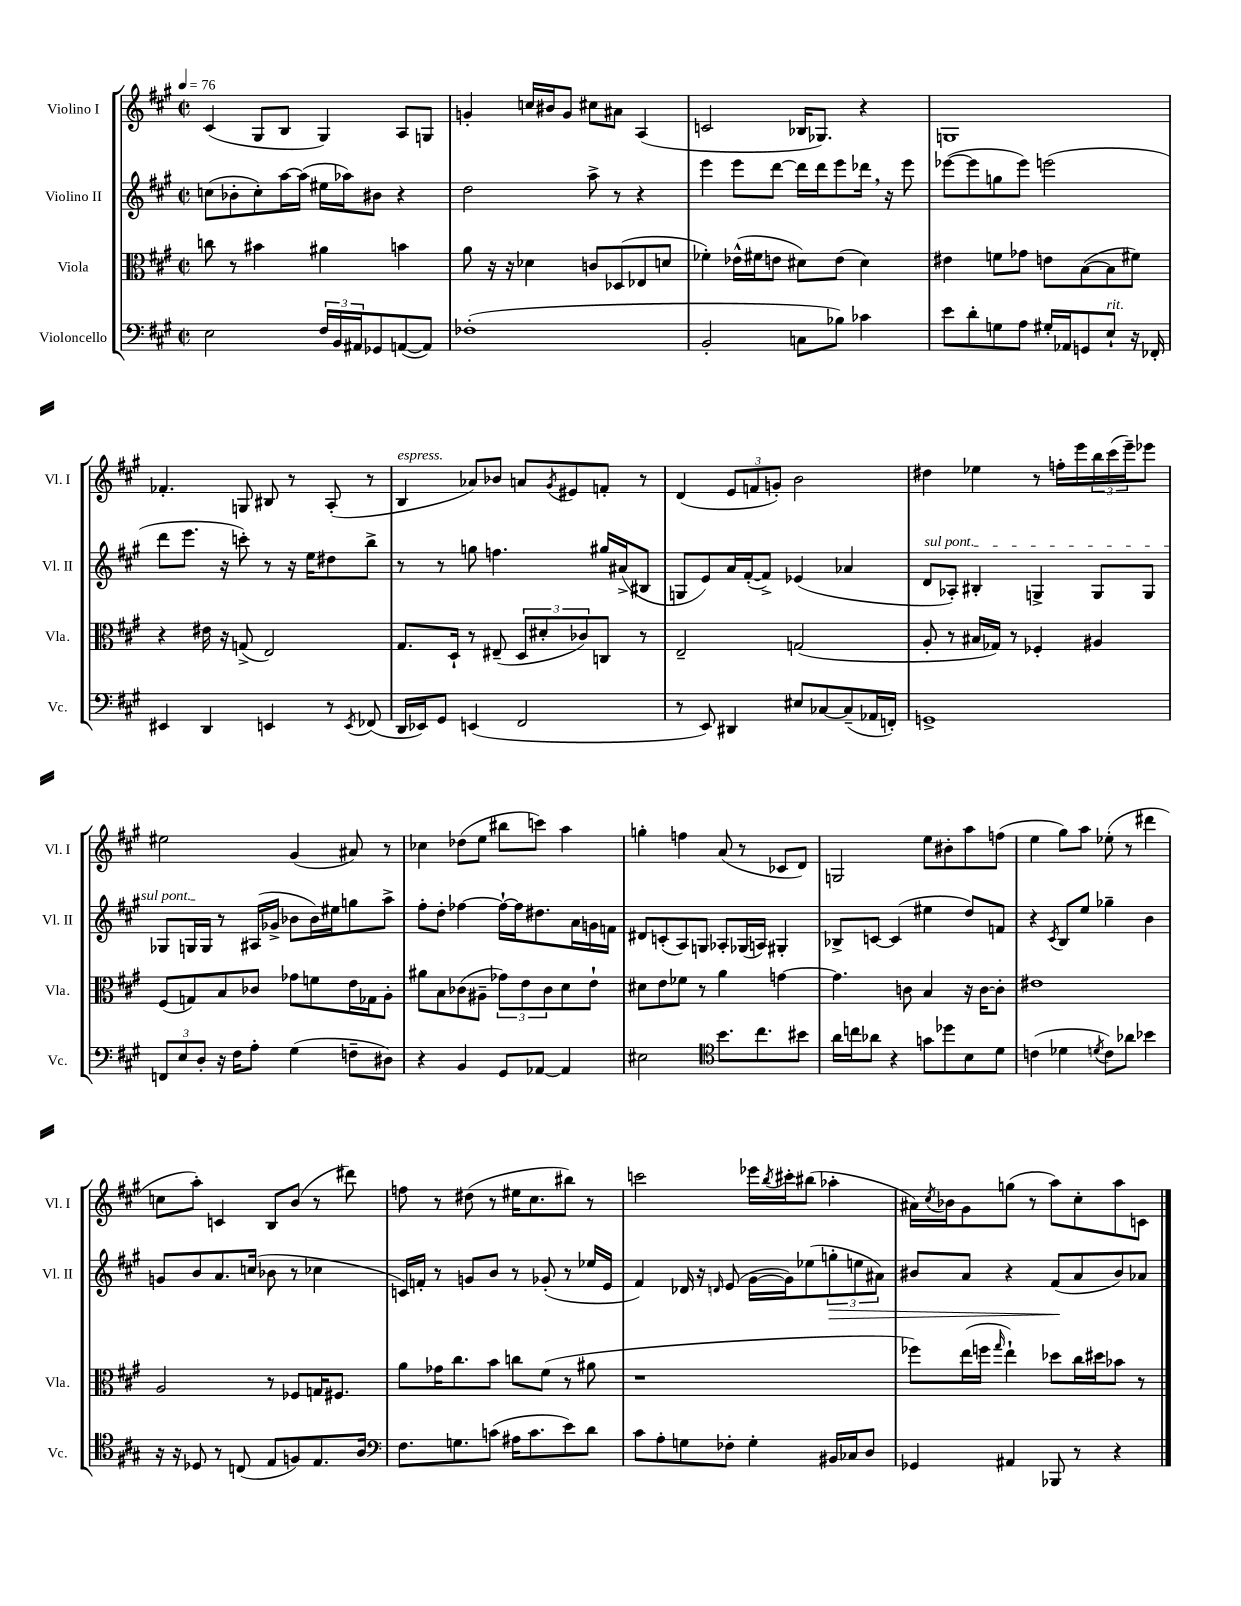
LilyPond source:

<<
\new StaffGroup <<
\new Staff = "s0" \with { instrumentName = "Violino I" shortInstrumentName = "Vl. I" } {
    \clef treble \key a \major \defaultTimeSignature \time 2/2 \tempo 4 = 76
    cis'4( gis8 b8 gis4) a8 g8 |
    g'4-. c''16 bis'16 g'8 cis''8 ais'8 a4( |
    c'2 bes16 ges8.) r4 |
    g1 |
    fes'4.-. g8 bis8 r8 a8-.( r8 |
    b4^\markup { \italic "espress." } aes'8) bes'8 a'8 \acciaccatura { gis'8 } eis'8 f'8-. r8 |
    d'4( \tuplet 3/2 { e'8 f'8 g'8-.) } b'2 |
    dis''4 ees''4 r8 f''16-. e'''16 \tuplet 3/2 { b''16 cis'''16( e'''16--) } ees'''8 |
    eis''2 gis'4( ais'8) r8 |
    ces''4 des''8( e''8 bis''8 c'''8) a''4 |
    g''4-. f''4 a'8( r8 ces'8 d'8) |
    g2 e''8 bis'8-. a''8 f''8( |
    e''4 gis''8) a''8 ees''8-.( r8 dis'''4 |
    c''8 a''8-.) c'4 b8 b'8( r8 dis'''8) |
    f''8 r8 dis''8( r8 eis''16 cis''8. bis''8) r8 |
    c'''2 ees'''16 \acciaccatura { b''8 } cis'''16-. bis''8( aes''4-. |
    ais'16) \acciaccatura { cis''8 } bes'16 gis'8 g''8( r8 a''8) cis''8-. a''8 c'8 \bar "|." |
}
\new Staff = "s1" \with { instrumentName = "Violino II" shortInstrumentName = "Vl. II" } {
    \clef treble \key a \major \defaultTimeSignature \time 2/2
    c''8( bes'8-. c''8-.) a''16~ a''16( eis''16 aes''16) bis'8 r4 |
    d''2 a''8-> r8 r4 |
    e'''4 e'''8 d'''8~ d'''16 d'''16 e'''8 des'''16 \breathe r16 e'''8 |
    ees'''8~( ees'''8 g''8 ees'''8) e'''2( |
    d'''8 e'''8. r16 c'''8-.) r8 r16 e''16 dis''8 b''8-> |
    r8 r8 g''8 f''4. gis''16 ais'16->( bis8 |
    g8 e'8) a'16 fis'16~-.( fis'8->) ees'4( aes'4 |
    \once \override TextSpanner.bound-details.left.text = \markup { \italic "sul pont." } d'8\startTextSpan aes8-.) bis4-. g4-> g8 g8 |
    ges8 g16 g16\stopTextSpan r8 ais16( ges'16-> bes'8 bes'16) eis''16 g''8 a''8-> |
    fis''8-. d''8-. fes''4~ fes''16~-! fes''16 dis''8. a'16 g'16 f'16 |
    dis'8 c'8-.( a8) g8 aes8-. ges16( a16) gis4-. |
    bes8-> c'8~ c'4( eis''4 d''8) f'8 |
    r4 \acciaccatura { cis'8 } b8 e''8 ges''4-- b'4 |
    g'8 b'8 a'8. c''16( bes'8 r8 ces''4 |
    c'16) f'16-. r8 g'8 b'8 r8 ges'8-.( r8 ees''16 e'16 |
    fis'4) des'16 r16 \grace { d'16 } e'8( gis'16~ gis'16) ees''8( \tuplet 3/2 { g''8-.\> e''8 ais'8) } |
    bis'8 a'8 r4 fis'8\!( a'8 bis'8) aes'8 \bar "|." |
}
\new Staff = "s2" \with { instrumentName = "Viola" shortInstrumentName = "Vla." } {
    \clef alto \key a \major \defaultTimeSignature \time 2/2
    c''8 r8 bis'4 ais'4 b'4 |
    a'8 r16 r16 des'4 c'8 des8( ees8 d'8 |
    fes'4-.) ees'16-^( fis'16 e'8 dis'8) e'8( dis'4) |
    eis'4 f'8 ges'8 e'8 b8~( b8 fis'8) |
    r4 eis'16 r16 g8->( e2) |
    gis8. d16-! r8 eis8--( \tuplet 3/2 { d8 dis'8-. ces'8) } c8 r8 |
    e2-- g2( |
    a8-. r8 bis16 ges16) r8 fes4-. ais4 |
    fis8( g8) b8 ces'8 ges'8 f'8 e'16 ges16 a8-. |
    ais'8 b8 ces'8( ais8-- \tuplet 3/2 { ges'8) e'8 ces'8 } d'8 e'8-! |
    dis'8 e'8 fes'8 r8 a'4 g'4~ |
    g'4. c'8 b4 r16 c'16~ c'8-. |
    eis'1 |
    a2 r8 fes8 g16 fis8. |
    a'8 ges'16 cis''8. b'8 c''8 fis'8( r8 ais'8 |
    r1 |
    fes''8) e''16( f''16 \grace { gis''16 } e''4-!) des''8 cis''16 dis''16 bes'8 r8 \bar "|." |
}
\new Staff = "s3" \with { instrumentName = "Violoncello" shortInstrumentName = "Vc." } {
    \clef bass \key a \major \defaultTimeSignature \time 2/2
    e2 \tuplet 3/2 { fis16 b,16 ais,16 } ges,8 a,8~( a,8) |
    fes1-.( |
    b,2-. c8 bes8) ces'4 |
    e'8 d'8-. g8 a8 gis16-. aes,16 g,8 e8-!^\markup { \italic "rit." } r16 fes,16-. |
    eis,4 d,4 e,4 r8 \acciaccatura { e,8 } fes,8( |
    d,16 ees,16) gis,8 e,4( fis,2 |
    r8 e,8) dis,4 eis8 ces8~ ces8--( aes,16 f,16-.) |
    g,1-> |
    \tuplet 3/2 { f,8 e8 d8-. } r16 fis16 a8-. gis4( f8-- dis8) |
    r4 b,4 gis,8 aes,8~ aes,4 |
    eis2 \clef tenor b'8. cis''8. bis'8 |
    a'16 c''16 aes'8 r4 g'8 des''8 b8 d'8 |
    c'4( des'4 \acciaccatura { d'8 } c'8) aes'8 bes'4 |
    r16 r16 des8 r8 c8( e8 f8) e8. a16 |
    \clef bass fis8. g8. c'8( ais16 c'8. e'8) d'8 |
    cis'8 a8-. g8 fes8-. g4-. bis,16 ces16 d8 |
    ges,4 ais,4 bes,,8 r8 r4 \bar "|." |
}
>>
>>
\layout { \context { \Score \remove "Bar_number_engraver" } }
